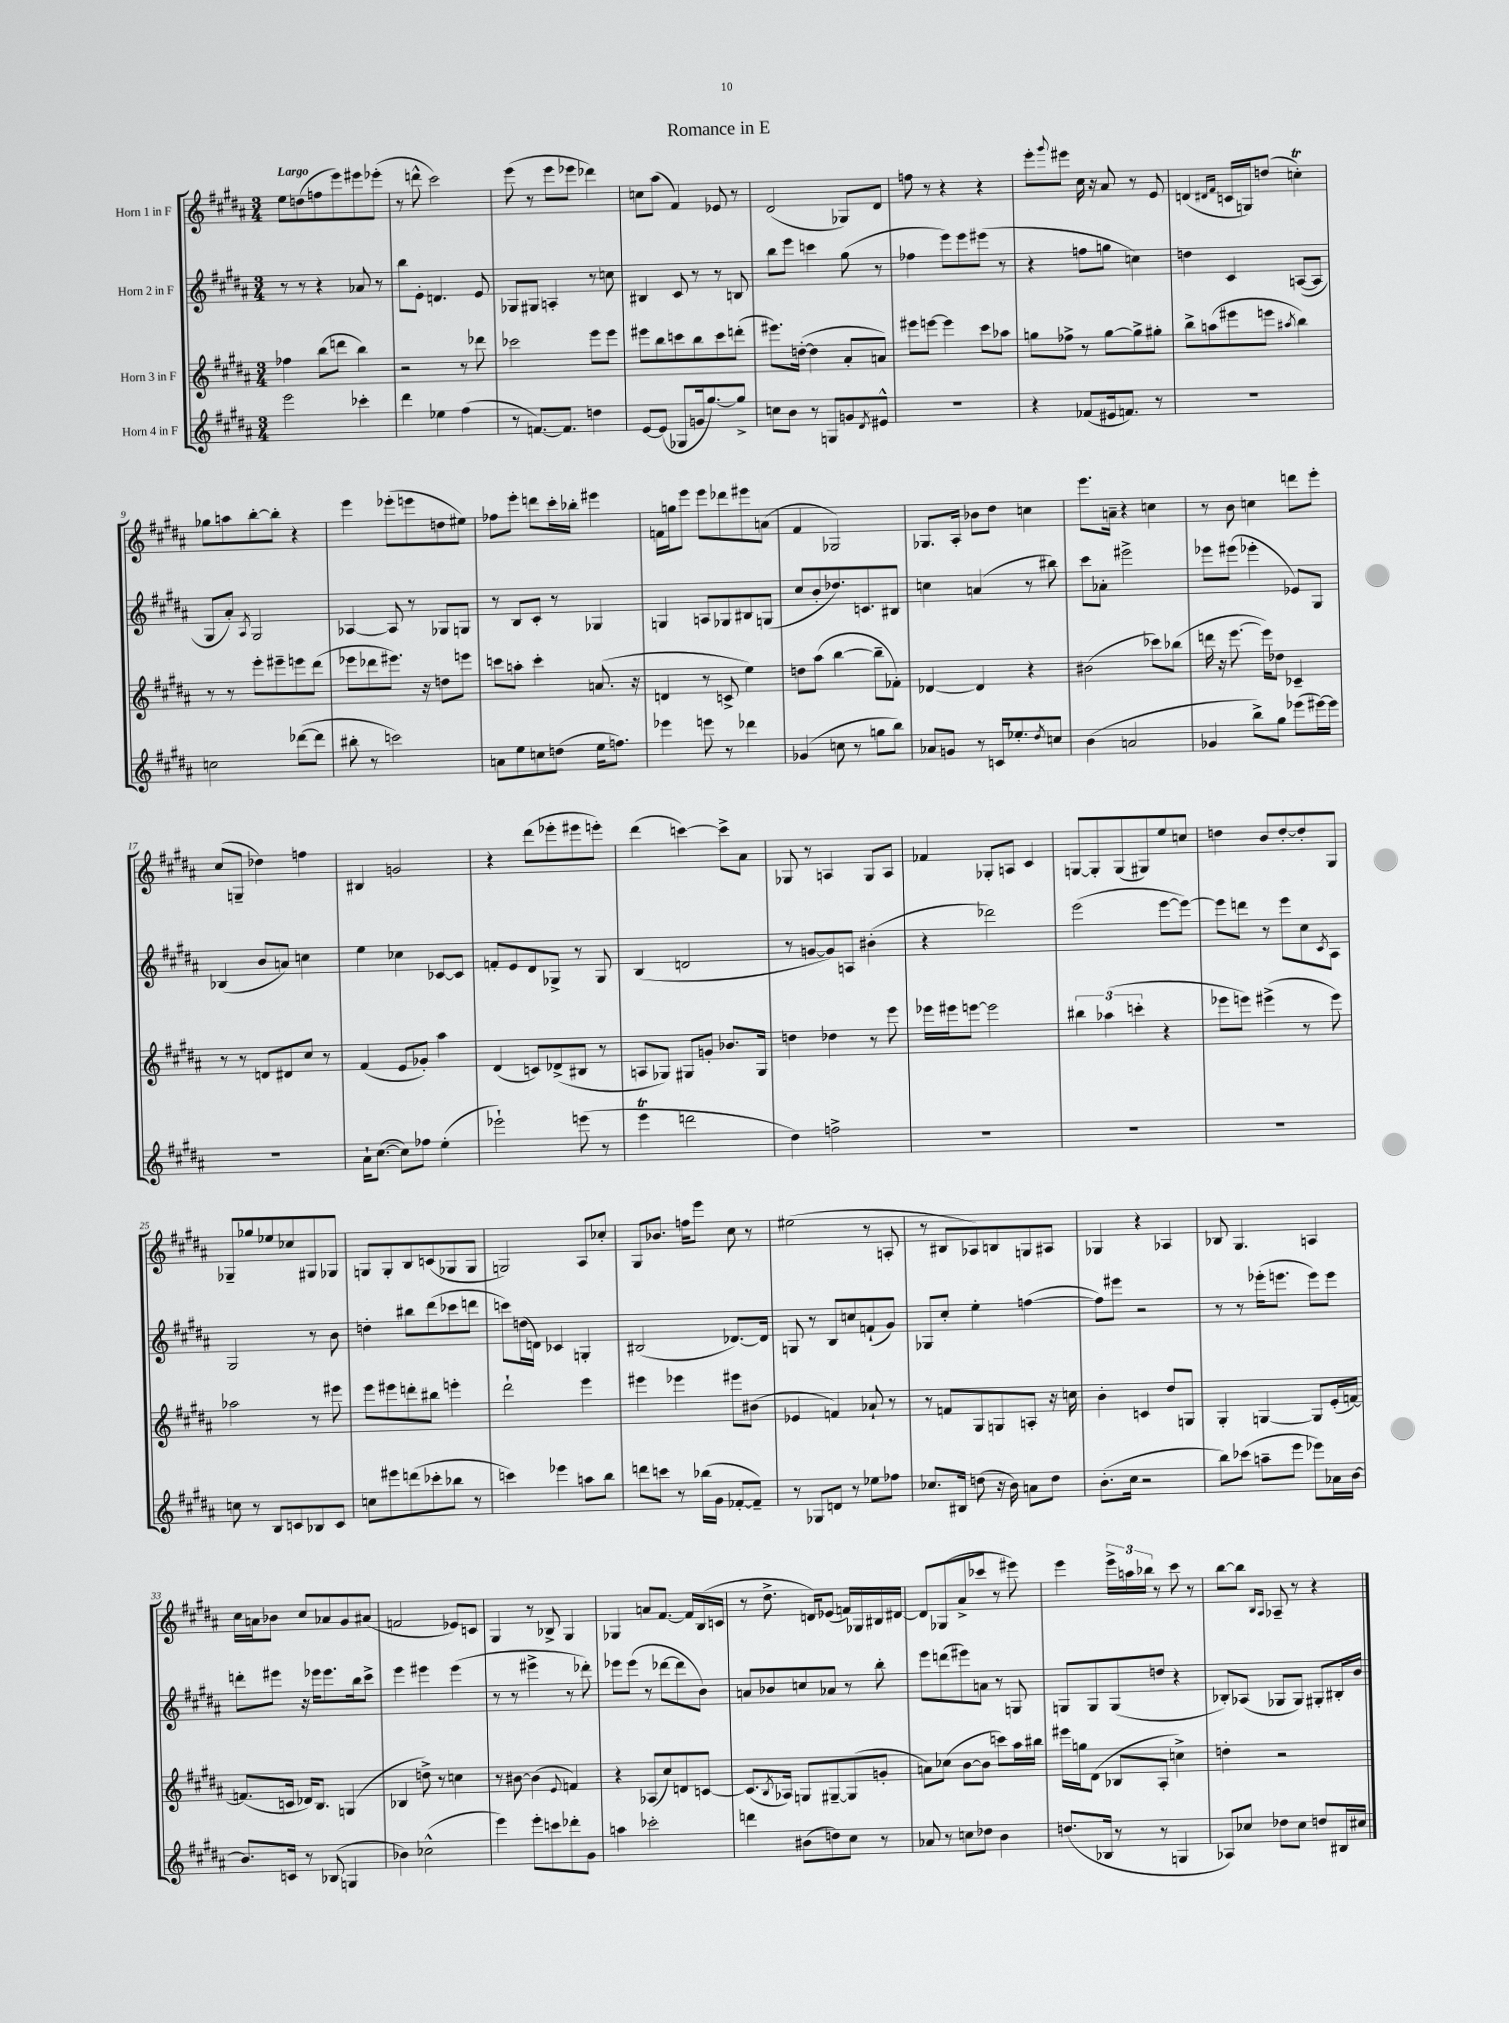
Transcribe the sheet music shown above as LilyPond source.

\header { title = "Romance in E" }
<<
\new StaffGroup <<
\new Staff = "s0" \with { instrumentName = "Horn 1 in F" } {
    \clef treble \key b \major \numericTimeSignature \time 3/4 \tempo "Largo"
    e''8 d''8( f''8 e'''8) eis'''8 ees'''8-.( |
    r8 d'''8-^ cis'''2) |
    e'''8( r8 e'''8 ees'''8 des'''4) |
    c''8 ais''8( fis'4) ees'8 r8 |
    dis'2( ges8) dis'8 |
    f''8 r8 r4 r4 |
    e'''8-. \appoggiatura { gis'''8 } eis'''8 cis''16 r16 ais'8 r8 e'8 |
    d'4( \grace { dis'16 fis'16 } c'16 g16) d''8( c''4-.\trill) |
    ges''8 a''8 b''8~-. b''8-. r4 |
    e'''4 ees'''8-.( e'''8 d''8 eis''8) |
    fes''8 e'''8-. d'''8 cis'''16-. bes''16-. eis'''4 |
    f'16 g''16 e'''8 e'''8 des'''8 eis'''8 a'8( |
    fis'4 ges2) |
    ges8. ais16-. bes'8 dis''8 c''4 |
    e'''8. a'16-- r4 c''4 |
    r8 b'8 c''4 d'''8 e'''8-. |
    cis''8( g8-- des''4) f''4 |
    bis4 g'2 |
    r4 dis'''8( ees'''8-. eis'''8 e'''8-.) |
    dis'''4( c'''4~) c'''8-> ais'8 |
    ges8 r8 a4 ges8 a8 |
    fes'4 ges8-. a8 cis'4 |
    g8~ g8-. g8( gis8) e''8 c''8 |
    d''4 b'8 d''8~-. d''8-. gis8 |
    ges8-- ges''8 ees''8 ces''8 gis8 ges8 |
    g8 g8-. b8 c'8( ges8 ges8 |
    g2) ais8 ces''8-. |
    gis8 bes'8. f''16 e'''8 cis''8 r8 |
    eis''2( r8 a8-. |
    r8 bis8 aes8) b8 g8 ais8 |
    ges4 r4 aes4 |
    bes8 gis4. a4 |
    cis''16 a'16 bes'8 cis''8 aes'8 gis'8 ais'8( |
    f'2 ees'8) c'8 |
    gis4 r8 bes8-> gis4 |
    ges4 a'8 fis'8.~ fis'16 b16( c'16 |
    r8 dis''8.-> d'16) ees'8( f'16) ges16 bis16 dis'16~ |
    dis'8 ges8( ais'8-> ces'''8 r8 eis'''8) |
    e'''4 \tuplet 3/2 { e'''16-> a''16 bes''16 } r8 cis'''8 r8 |
    b''8~ b''8 \grace { b16 ais16 } aes8-- r8 r4 \bar "|." |
}
\new Staff = "s1" \with { instrumentName = "Horn 2 in F" } {
    \clef treble \key b \major \numericTimeSignature \time 3/4
    r8 r8 r4 aes'8 r8 |
    b''8 e'8-. d'4. e'8 |
    ges8 gis8 a4-. r8 c''8 |
    bis4 cis'8 r8 r8 b8 |
    b''8 e'''8 c'''4 gis''8( r8 |
    fes''4 e'''8) e'''8 eis'''8( r8 |
    r4 f''8 g''8 c''4) |
    d''4 cis'4 a8~( a8 |
    gis8 ais'8-.) \acciaccatura { ais8 } gis2 |
    aes4~ aes8 r8 ges8 g8 |
    r8 b8 cis'8-. r8 ges4 |
    g4 a8 ges8 bis8 g8( |
    cis''8 b'8-. des''8.) c'8. bis8 |
    c''4 a'4( r8 bis''8) |
    cis'''8 aes'8-. eis'''2-> |
    ees'''8 eis'''8( ees'''4-. ees'8) gis8 |
    bes4( b'8 a'8) c''4 |
    e''4 ces''4 ces'8~ ces'8 |
    f'8-. e'8 dis'8 ges8-> r8 ges8 |
    b4( d'2 |
    r8 g'8~ g'8) a8 bis'4-.( |
    r4 des'''2) |
    e'''2( e'''8~ e'''8~) |
    e'''8 d'''8 r8 e'''8 cis''8 \acciaccatura { cis'8 } ais8 |
    gis2 r8 b'8 |
    d''4-. bis''8 dis'''8( ces'''8 d'''8 |
    c'''8) d''16( d'16) ces'4 g4-. |
    bis2( des'8.~) des'16 |
    g8 r8 b8 c''8 f'8-!( gis'8) |
    ges8 cis''8-. e''4-. f''4~( |
    f''8) eis'''8 r2 |
    r8 r8 ees'''16-.( e'''8. e'''8) e'''8 |
    d'''8-. eis'''8 r16 ees'''16 ees'''8. b''16 cis'''8-> |
    e'''4 eis'''4 eis'''4( |
    r8 r8 eis'''4-> r8 des'''8-.) |
    ees'''8 ees'''8( r8 des'''8~ des'''8 b'8) |
    a'8 bes'8 c''8 aes'8 r8 b''8-. |
    e'''8 d'''8( eis'''8) a'8 r8 g8 |
    g8 g8 g8( d''8 r4 |
    bes8-.) aes8( ges8 ges8) gis8-. bis16-. b'16 \bar "|." |
}
\new Staff = "s2" \with { instrumentName = "Horn 3 in F" } {
    \clef treble \key b \major \numericTimeSignature \time 3/4
    fes''4 b''8( d'''8 b''4) |
    r2 r8 des'''8 |
    ces'''2 e'''8 e'''8 |
    eis'''8 b''8 c'''8 b''8 c'''8 d'''8-.( |
    eis'''8.) d''16~-.( d''4 ais'8-. a'8) |
    eis'''8 e'''8~ e'''4 cis'''8 aes''8 |
    g''8 fes''8-> r8 g''8~ g''8-> gis''8-. |
    b''8-> a''8( eis'''8 e'''8 \acciaccatura { ais''8 } b''4) |
    r8 r8 e'''8-. eis'''8-- e'''8 dis'''8( |
    ees'''8 des'''8 eis'''8.) r16 d''8 e'''8 |
    c'''8 a''8-. c'''4-. a'8.( r16 |
    d'4 r8 c'8-> e''4) |
    d''8 ais''8( b''4~ b''8-- fes'8-.) |
    des'4~ des'4 r4 |
    bis'2( ces'''8) bes''8( |
    d'''16 r16 e'''8.~ e'''16) des''8 ces'4-- |
    r8 r8 d'8 dis'8 cis''8 r8 |
    fis'4( e'8 ges'8-.) ais''4 |
    dis'4( c'8) des'8->( bis8 r8 |
    a8 ges8) gis8 g'8-. bes'8. gis16 |
    d''4 des''4 r8 e'''8 |
    ees'''16 eis'''16 e'''8~ e'''2 |
    \tuplet 3/2 { bis''4 aes''4( c'''4-. } r4 |
    ees'''8 e'''8) eis'''4->( r8 eis'''8) |
    aes''2 r8 eis'''8 |
    e'''8 eis'''8 d'''8-. bis''8 e'''4-. |
    dis'''2-! e'''4 |
    eis'''4 ees'''4 eis'''8 bis'8( |
    ees'4 f'4) aes'8-! r8 |
    r8 f'8 gis8 g8 a8-. r16 c''16 |
    b'4-. c'4 dis''8 g8 |
    gis4-. g4~ g8 e'16-.( f'16~) |
    f'8.( c'16 des'16) b8. g4( |
    bes4 d''8->) r8 c''4 |
    r8 bis'8~ bis'4( \appoggiatura { e'8 } f'4) |
    r4 aes8( cis''8) d'8 c'8~ |
    c'8.( \acciaccatura { b8 } aes16) g8 gis8~-- gis8( g'8-. |
    a'8) ces''8( b'8~ b'8 c'''8) ais''16 bis''16 |
    eis'''16 g''16 dis'8( bes8 ais8-. c''4->) |
    d''4-. r2 \bar "|." |
}
\new Staff = "s3" \with { instrumentName = "Horn 4 in F" } {
    \clef treble \key b \major \numericTimeSignature \time 3/4
    e'''2 ces'''4-. |
    dis'''4 ees''4 fis''4( |
    r8 f'8.~) f'8. d''4 |
    e'8~ e'8( ges8 g'16 gis''8.~) gis''8-> |
    c''8 b'8 r8 g8 g'8 \acciaccatura { dis'8 } eis'8-^ |
    R2. |
    r4 fes'8( eis'16 f'8.) r8 |
    R2. |
    c''2 des'''8~( des'''8 |
    bis''8-. r8 c'''2) |
    a'8 e''8 c''8 d''8( e''16 f''8.) |
    ees'''4 e'''8 r8 des'''4 |
    ges'4( c''8 r8 g''8 b''8) |
    aes'8 g'8 r8 c'16 ees''8.-. \acciaccatura { dis''8 } c''8 |
    b'4( a'2 |
    ges'4 b''8->) gis''8 ees'''8( eis'''16~) eis'''16 |
    R2. |
    ais'16-! cis''8.~( cis''8) fes''8 e''4-.( |
    ees'''2-!) e'''8( r8 |
    e'''4\trill d'''2 |
    dis''4) f''2-> |
    R2. |
    R2. |
    R2. |
    c''8 r8 b8 c'8 bes8 c'8 |
    c''8 eis'''8 d'''8( ces'''8-. bes''8 r8 |
    c'''4) ees'''4 a''8 b''8 |
    d'''8 c'''8 r8 bes''16( gis'16 fes'8~-. fes'8--) |
    r8 ges8 d'8 r8 ees''8 fes''8 |
    ces''8. bis16 d''8( r16 b'16) a'8 d''8 |
    b'8.-.( cis''16 r2 |
    b''8) ces'''8( a''8-- e'''8 ees'''8) aes'16 b'16~ |
    b'8. c'16 r8 bes8( g4 |
    bes'4) ces''2-^( |
    e'''4) e'''8-. c'''8 des'''8-. gis'8 |
    a''4 ces'''2-. |
    d'''4 bis'8( d''8) cis''8 r8 |
    aes'8 r8 c''8 des''8 b'4 |
    d''8.( bes16 r8 r8 g4 |
    aes8) ces''8 des''8 ces''8 d''8 bis16 cis''16 \bar "|." |
}
>>
>>
